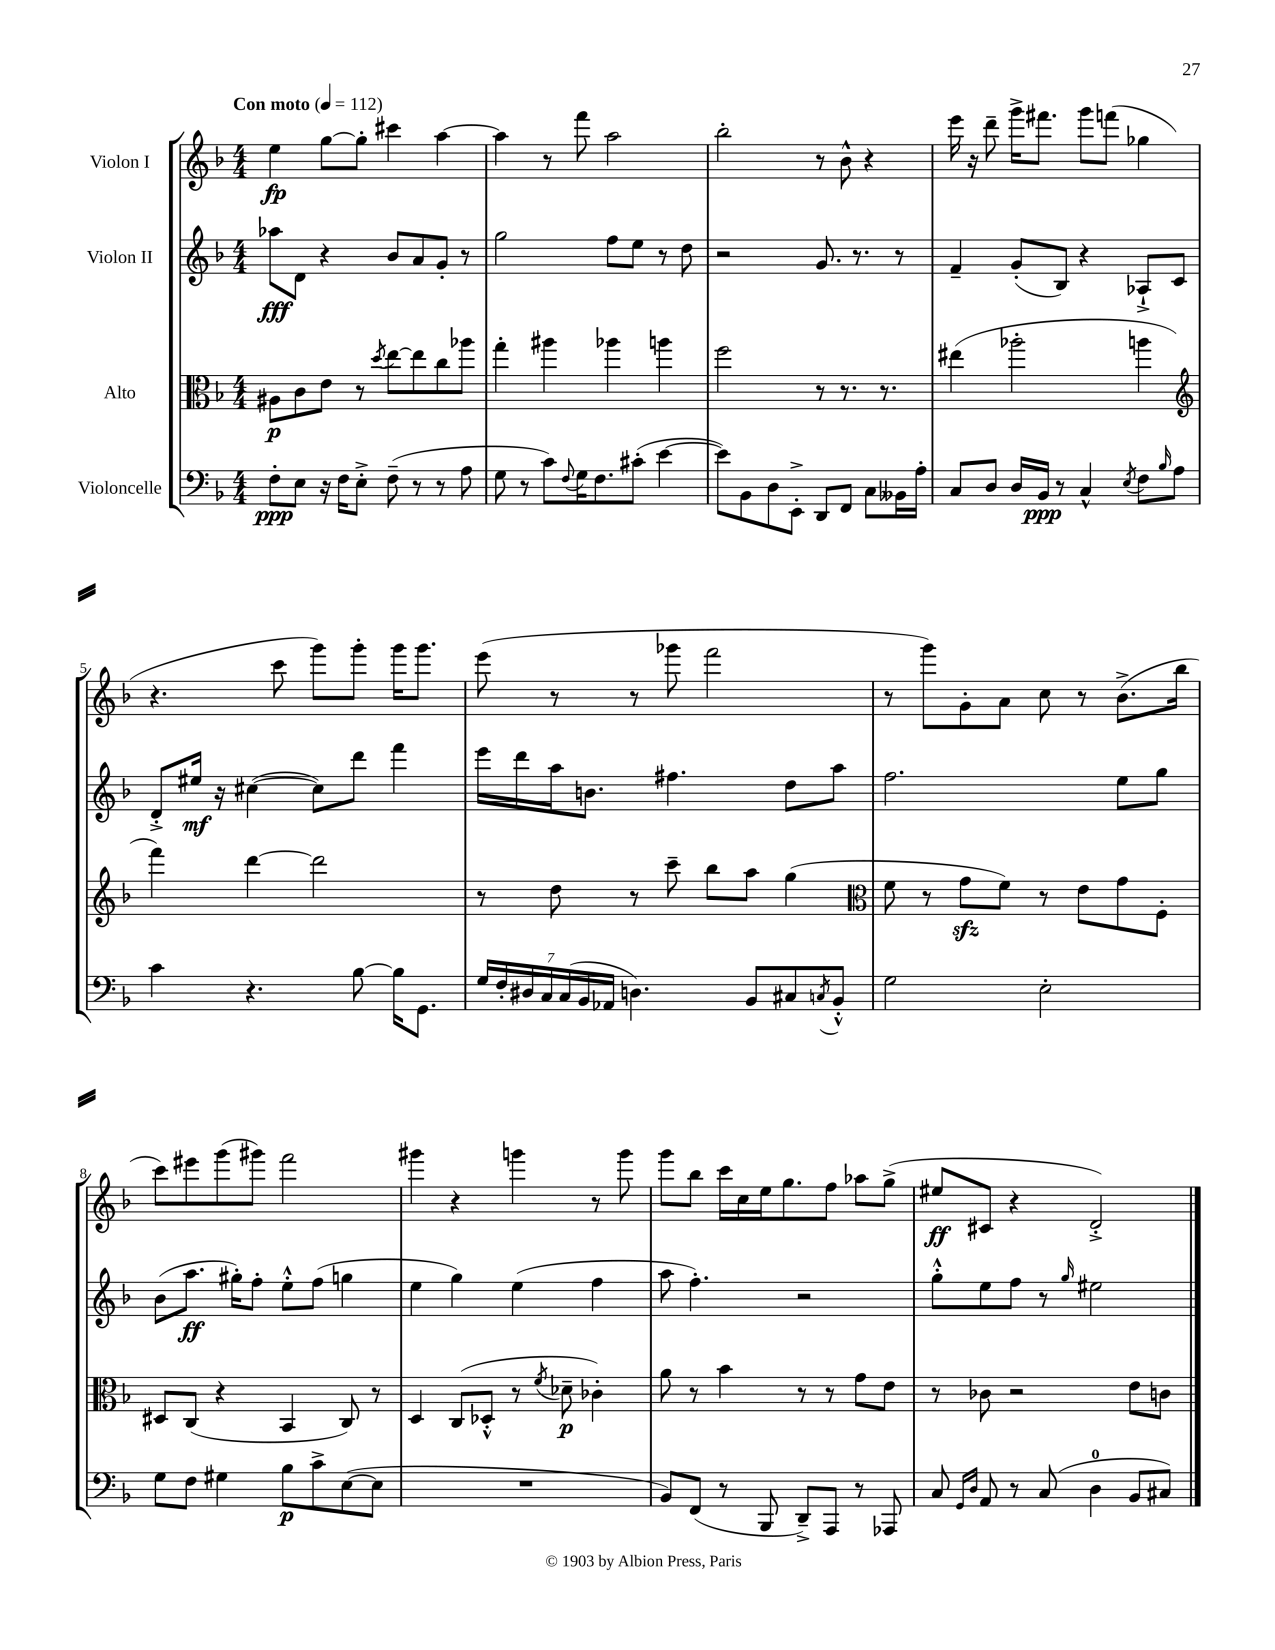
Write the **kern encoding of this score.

**kern	**kern	**kern	**kern
*staff4	*staff3	*staff2	*staff1
*clefF4	*clefC3	*clefG2	*clefG2
*k[b-]	*k[b-]	*k[b-]	*k[b-]
*M4/4	*M4/4	*M4/4	*M4/4
*MM112	*MM112	*MM112	*MM112
8F'	8A#	8aa-	4ee
8E	8c	8d	.
16r	8e	4r	[8gg
16F	.	.	.
8E'^	8r	.	8gg']
.	8qdd	.	.
(8F~	[8ee	8b-	4ccc#
8r	8ee]	8a	.
8r	8cc	8g'	[4aa
8A	8aa-	8r	.
=	=	=	=
8G	4gg'	2gg	4aa]
8r	.	.	.
8c)	4aa#	.	8r
8qqF	.	.	.
16G	.	.	8fff
8.F	.	.	.
.	4aa-	8ff	2aa
(8c#'	.	8ee	.
[4e	4aa	8r	.
.	.	8dd	.
=	=	=	=
8e])	2ff	2r	2bb-'
8BB-	.	.	.
8D	.	.	.
8EE'^	.	.	.
8DD	8r	8.g	8r
8FF	8.r	.	8b-^^
.	.	8.r	.
8C	.	.	4r
.	8.r	.	.
16BB--	.	8r	.
16A'	.	.	.
=	=	=	=
8C	(4ee#	4f~	16eee
.	.	.	16r
8D	.	.	8ddd~
16D	2aa-'	(8g'	16ggg^
16BB-	.	.	8.fff#
8r	.	8B-)	.
4C^^	.	4r	8ggg
.	.	.	(8fff
8qE	.	.	.
8F	4aa	8A-`^	4gg-
16qqB-	.	.	.
8A	.	8c	.
=	=	=	=
*	*clefG2	*	*
4c	4fff)	8d'^	4.r
.	.	16ee#	.
.	.	16r	.
4.r	[4ddd	([4cc#	.
.	.	.	8ccc
.	2ddd]	8cc#])	8ggg)
[8B-	.	8ddd	8ggg'
16B-]	.	4fff	16ggg
8.GG	.	.	8.ggg
=	=	=	=
28G	8r	16eee	(8eee
28F'	.	.	.
.	.	16ddd	.
28D#	.	.	.
28C	.	.	.
.	8dd	16aa	8r
(28C	.	.	.
28BB-	.	.	.
.	.	8.b	.
28AA-	.	.	.
4.D)	8r	.	8r
.	8ccc~	4.ff#	8ggg-
.	8bb-	.	2fff
8BB-	8aa	.	.
8C#	(4gg	8dd	.
8qC	.	.	.
8BB-'^^	.	8aa	.
=	=	=	=
*	*clefC3	*	*
2G	8f	2.ff	8r
.	8r	.	8ggg)
.	8g	.	8g'
.	8f)	.	8a
2E'	8r	.	8cc
.	8e	.	8r
.	8g	8ee	(8.b-^
.	8F'	8gg	.
.	.	.	16bb-
=	=	=	=
8G	8D#	(8b-	8ccc)
8F	(8C	8.aa	8eee#
4G#	4r	.	(8ggg
.	.	16gg#')	.
.	.	8ff'	8ggg#)
8B-	4BB-	8ee'^^	2fff
8c^	.	(8ff	.
([8E	8C)	4gg	.
8E]	8r	.	.
=	=	=	=
1r	4D	4ee	4ggg#
.	(8C	4gg)	4r
.	8D-'^^	.	.
.	8r	(4ee	4ggg
.	8qf	.	.
.	8d-~	.	.
.	4c-')	4ff	8r
.	.	.	8ggg
=	=	=	=
8BB-)	8a	8aa	8ggg
(8FF	8r	4.ff')	8bb-
8r	4b-	.	16ccc
.	.	.	16cc
8BBB-	.	.	16ee
.	.	.	8.gg
8DD~^)	8r	2r	.
8AAA	8r	.	8ff
8r	8g	.	8aa-
8AAA-	8e	.	(8gg^
=	=	=	=
8C	8r	8gg'^^	8ee#
16qqGG	.	.	.
16qqD	.	.	.
8AA	8c-	8ee	8c#
8r	2r	8ff	4r
(8C	.	8r	.
.	.	16qqgg	.
4D	.	2ee#	2d'^)
8BB-	8e	.	.
8C#)	8c	.	.
==	==	==	==
*-	*-	*-	*-
